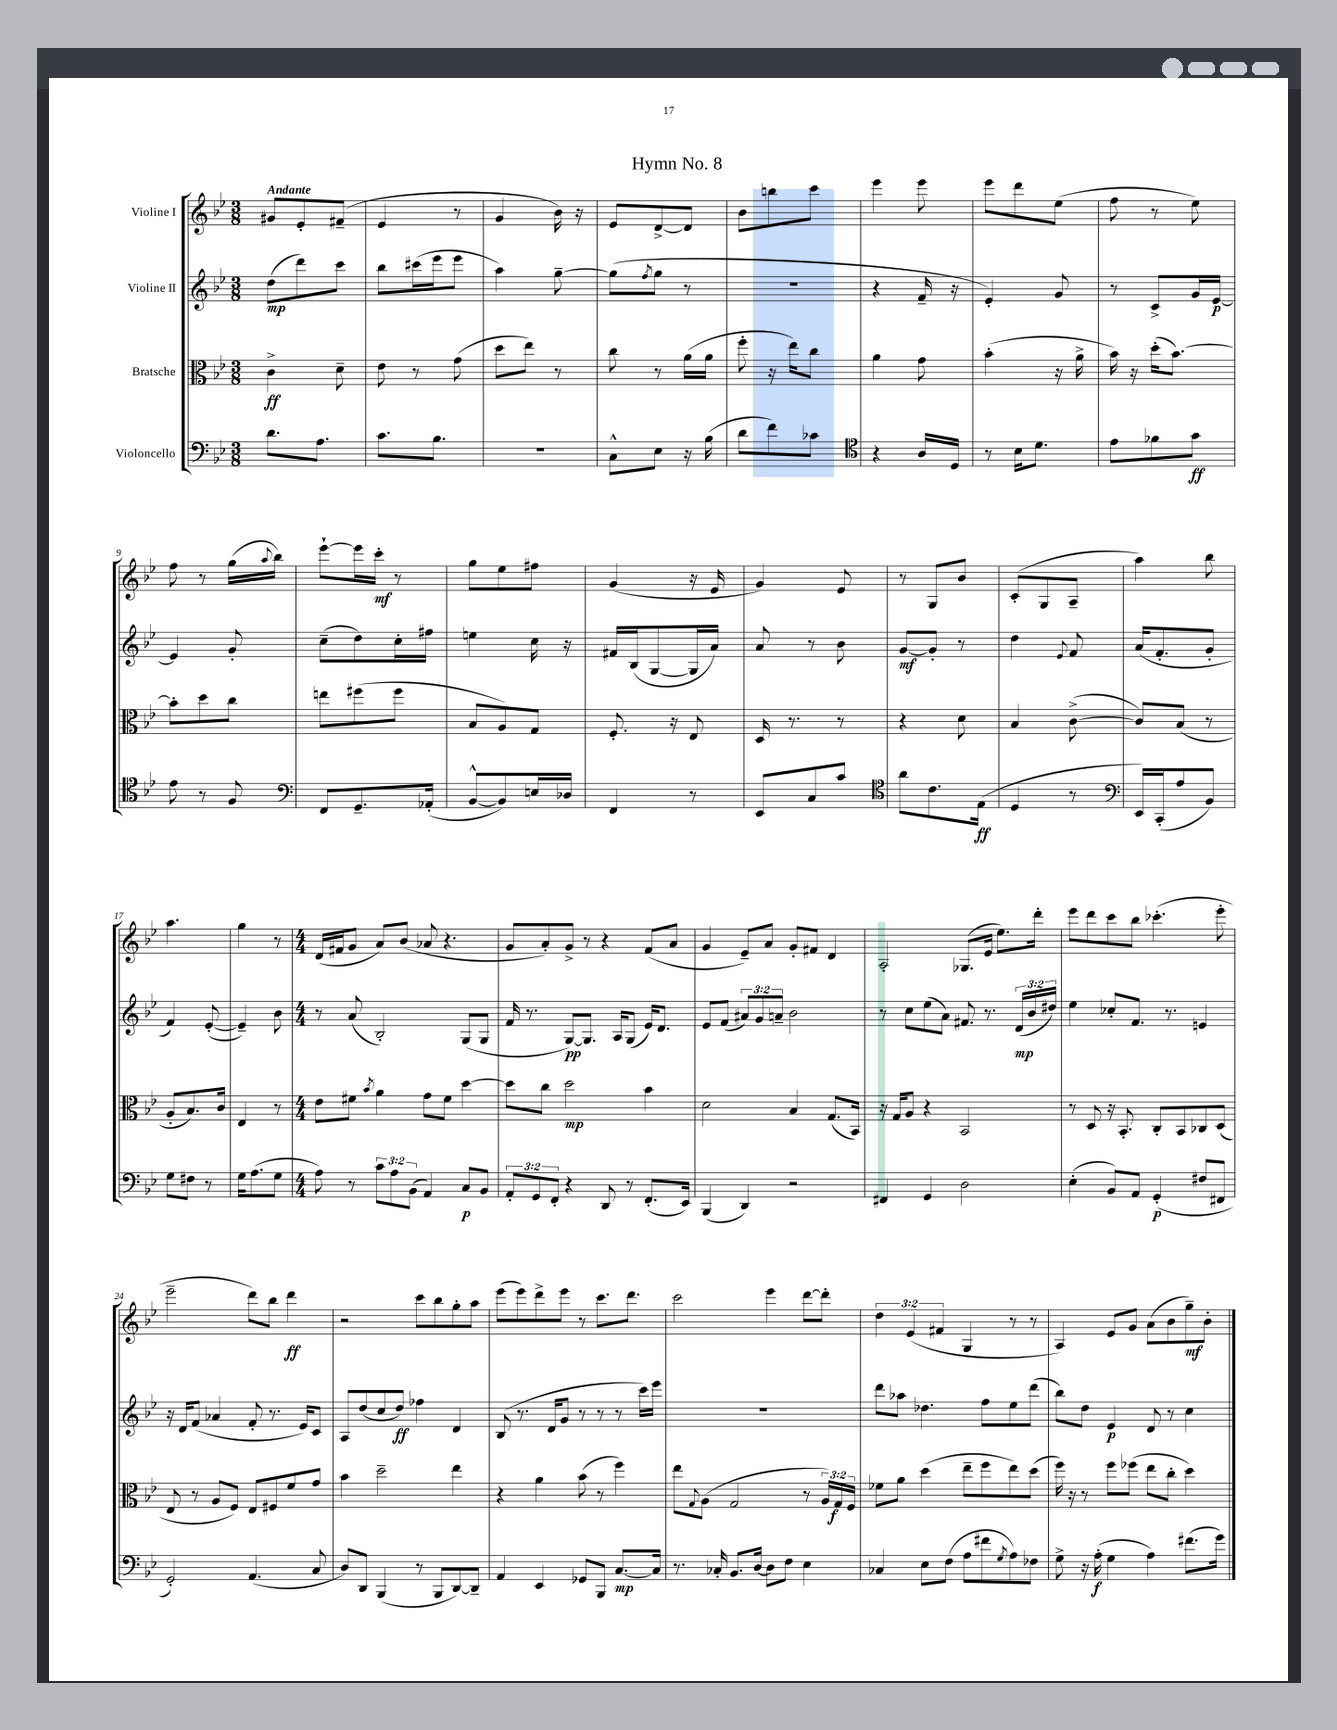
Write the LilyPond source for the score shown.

\header { title = "Hymn No. 8" }
<<
\new StaffGroup <<
\new Staff = "s0" \with { instrumentName = "Violine I" } {
    \clef treble \key bes \major \numericTimeSignature \time 3/8 \override Staff.TupletNumber.text = #tuplet-number::calc-fraction-text \tempo "Andante"
    gis'8 ees'8-. fis'8--( |
    ees'4 r8 |
    g'4 bes'16) r16 |
    ees'8 d'8~-> d'8 |
    bes'8 b''8 c'''8 |
    ees'''4 ees'''8 |
    ees'''8 d'''8 ees''8( |
    f''8 r8 ees''8) |
    f''8 r8 g''16( \appoggiatura { a''8 } bes''16) |
    ees'''8~-! ees'''16 c'''16-.\mf r8 |
    g''8 ees''8 fis''8 |
    g'4( r16 ees'16 |
    g'4) ees'8 |
    r8 g8 bes'8 |
    c'8-.( g8 a8-- |
    a''4) bes''8 |
    a''4. |
    g''4 r8 |
    \numericTimeSignature \time 4/4 d'16( fis'16 g'8 a'8) bes'8( aes'8 r4. |
    g'8 a'8-.) g'8-> r8 r4 f'8( a'8 |
    g'4 ees'8--) a'8 g'8-. fis'8 d'4 |
    a2-. ges8.( ees'16 ees''8.) d'''16-. |
    ees'''8 d'''8 c'''8 bes''8 ces'''4.-.( ees'''8-. |
    ees'''2-- d'''8) bes''8 d'''4\ff |
    r2 c'''8 bes''8 g''8-. a''8 |
    ees'''8( ees'''8) d'''8-> ees'''8 r8 c'''8. d'''8. |
    c'''2 ees'''4 d'''8~ d'''8-. |
    \tuplet 3/2 { d''4 ees'4( fis'4 } g4 r8 r8 |
    a4) ees'8 g'8 a'8( bes'8 g''8--\mf) bes'8-. \bar "|." |
}
\new Staff = "s1" \with { instrumentName = "Violine II" } {
    \clef treble \key bes \major \numericTimeSignature \time 3/8 \override Staff.TupletNumber.text = #tuplet-number::calc-fraction-text
    d''8\mp( d'''8) c'''8 |
    bes''8 cis'''16( ees'''16 ees'''8 |
    a''4) g''8~-- |
    g''8( \acciaccatura { f''8 } g''8 r8 |
    R4. |
    r4 f'16-- r16 |
    ees'4-.) g'8 |
    r8 c'8-> g'16 ees'16~\p |
    ees'4 g'8-. |
    c''8--( d''8) c''16-. fis''16 |
    e''4 c''16 r16 |
    fis'16 bes16( g8~ g16 a'16) |
    a'8 r8 bes'8 |
    g'8~\mf g'8-. r8 |
    d''4 \appoggiatura { ees'8 } f'8 |
    a'16( f'8.-. g'8-. |
    f'4) ees'8~-.( |
    ees'4--) bes'8 |
    \numericTimeSignature \time 4/4 r8 a'8( bes2-.) g8( g8 |
    f'16 r8. g8~\pp) g8. a16 g8( ees'16) d'8. |
    ees'8 f'8( \tuplet 3/2 { ais'8) g'8 a'8-- } bes'2 |
    r8 c''8 ees''8( a'8) fis'8. r8. \tuplet 3/2 { d'16\mp( bes'16 dis''16) } |
    ees''4 ces''8-. f'8. r8. e'4 |
    r16 d'16 f'8( aes'4 f'8-. r8. ees'16) c'8 |
    a8 d''8( c''8 d''8\ff) fes''4 d'4 |
    bes8( r8. d'16 g'8 r8 r8 r8 c'''16) ees'''16 |
    r1 |
    d'''8 aes''8 des''4. f''8 ees''8 d'''8( |
    bes''8) d''8 ees'4\p d'8 r8 c''4 \bar "|." |
}
\new Staff = "s2" \with { instrumentName = "Bratsche" } {
    \clef alto \key bes \major \numericTimeSignature \time 3/8 \override Staff.TupletNumber.text = #tuplet-number::calc-fraction-text
    c'4->\ff d'8-- |
    ees'8 r8 g'8( |
    d''8 ees''8) r8 |
    c''8 r8 a'16( a'16 |
    f''8-. r16 ees''16) c''8 |
    a'4 g'8 |
    bes'4-.( r16 a'16-> |
    bes'16) r16 d''16-.( bes'8.~) |
    bes'8-. d''8 c''8 |
    e''8 fis''8( fis''8 |
    bes8 a8) g8 |
    f8.-. r16 ees8 |
    d16 r8. r8 |
    r4 d'8 |
    bes4 c'8~->( |
    c'8) bes8( r8 |
    a8-. bes8.) c'16 |
    ees4 r8 |
    \numericTimeSignature \time 4/4 ees'8 fis'8 \acciaccatura { bes'8 } a'4 g'8 fis'8 d''4~ |
    d''8 c''8 d''2\mp bes'4 |
    d'2 bes4 g8.( bes,16) |
    r16 g16 a8 r4 bes,2 |
    r8 d8 r16 bes,8.-. c8-. bes,8 ces8 d8( |
    ees8 r8 a8 f8) ees8 fis8 f'8 g'8 |
    bes'4 d''2-- ees''4 |
    r4 a'4 bes'8( r8 f''4) |
    ees''8 \appoggiatura { g8 } a8( g2 r8 \tuplet 3/2 { a16) g16\f f16 } |
    fes'8 a'8 d''4( ees''8-- f''8 ees''8) d''8( |
    f''16) r16 r8 f''8 fes''8( ees''8 c''8-. d''4) \bar "|." |
}
\new Staff = "s3" \with { instrumentName = "Violoncello" } {
    \clef bass \key bes \major \numericTimeSignature \time 3/8 \override Staff.TupletNumber.text = #tuplet-number::calc-fraction-text
    d'8. a8. |
    c'8. bes8. |
    r4. |
    c8-^ ees8 r16 bes16( |
    d'8 f'8) ces'8 |
    \clef tenor r4 a16 d16 |
    r8 bes16 d'8. |
    ees'8 fes'8 g'8\ff |
    ees'8 r8 f8 |
    \clef bass f,8 g,8.-- aes,16-.( |
    bes,8~-^ bes,8) e16 des16 |
    f,4 r8 |
    ees,8 c8 c'8 |
    \clef tenor a'8 c'8. ees16\ff( |
    d4 r8 |
    \clef bass ees,16) c,16-.( a8 bes,8) |
    g8 fis8 r8 |
    g16 a8.( g8 |
    \numericTimeSignature \time 4/4 a8) r8 \tuplet 3/2 { c'8 a8 bes,8( } a,4) c8\p bes,8 |
    \tuplet 3/2 { a,8-. g,8 f,8-. } r4 d,8 r8 f,8.-.( ees,16) |
    bes,,4( d,4) r2 |
    fis,4 g,4 d2 |
    ees4-.( bes,8) a,8 g,4-.\p( fis8 fis,8 |
    g,2-.) a,4.( c8 |
    d8) d,8 bes,,4( r8 bes,,8 d,8~) d,8-- |
    a,4 ees,4 ges,8 bes,,8 c8.~\mp c16 |
    r8. ces16-. bes,8. d16~ d8 f8 ees4 |
    ces4 ees8 f8( a8 fis'8 \acciaccatura { g8 } a8) fes8 |
    g8-> r16 a16-.\f( g4 a4) fis'8.( g'16) \bar "|." |
}
>>
>>
